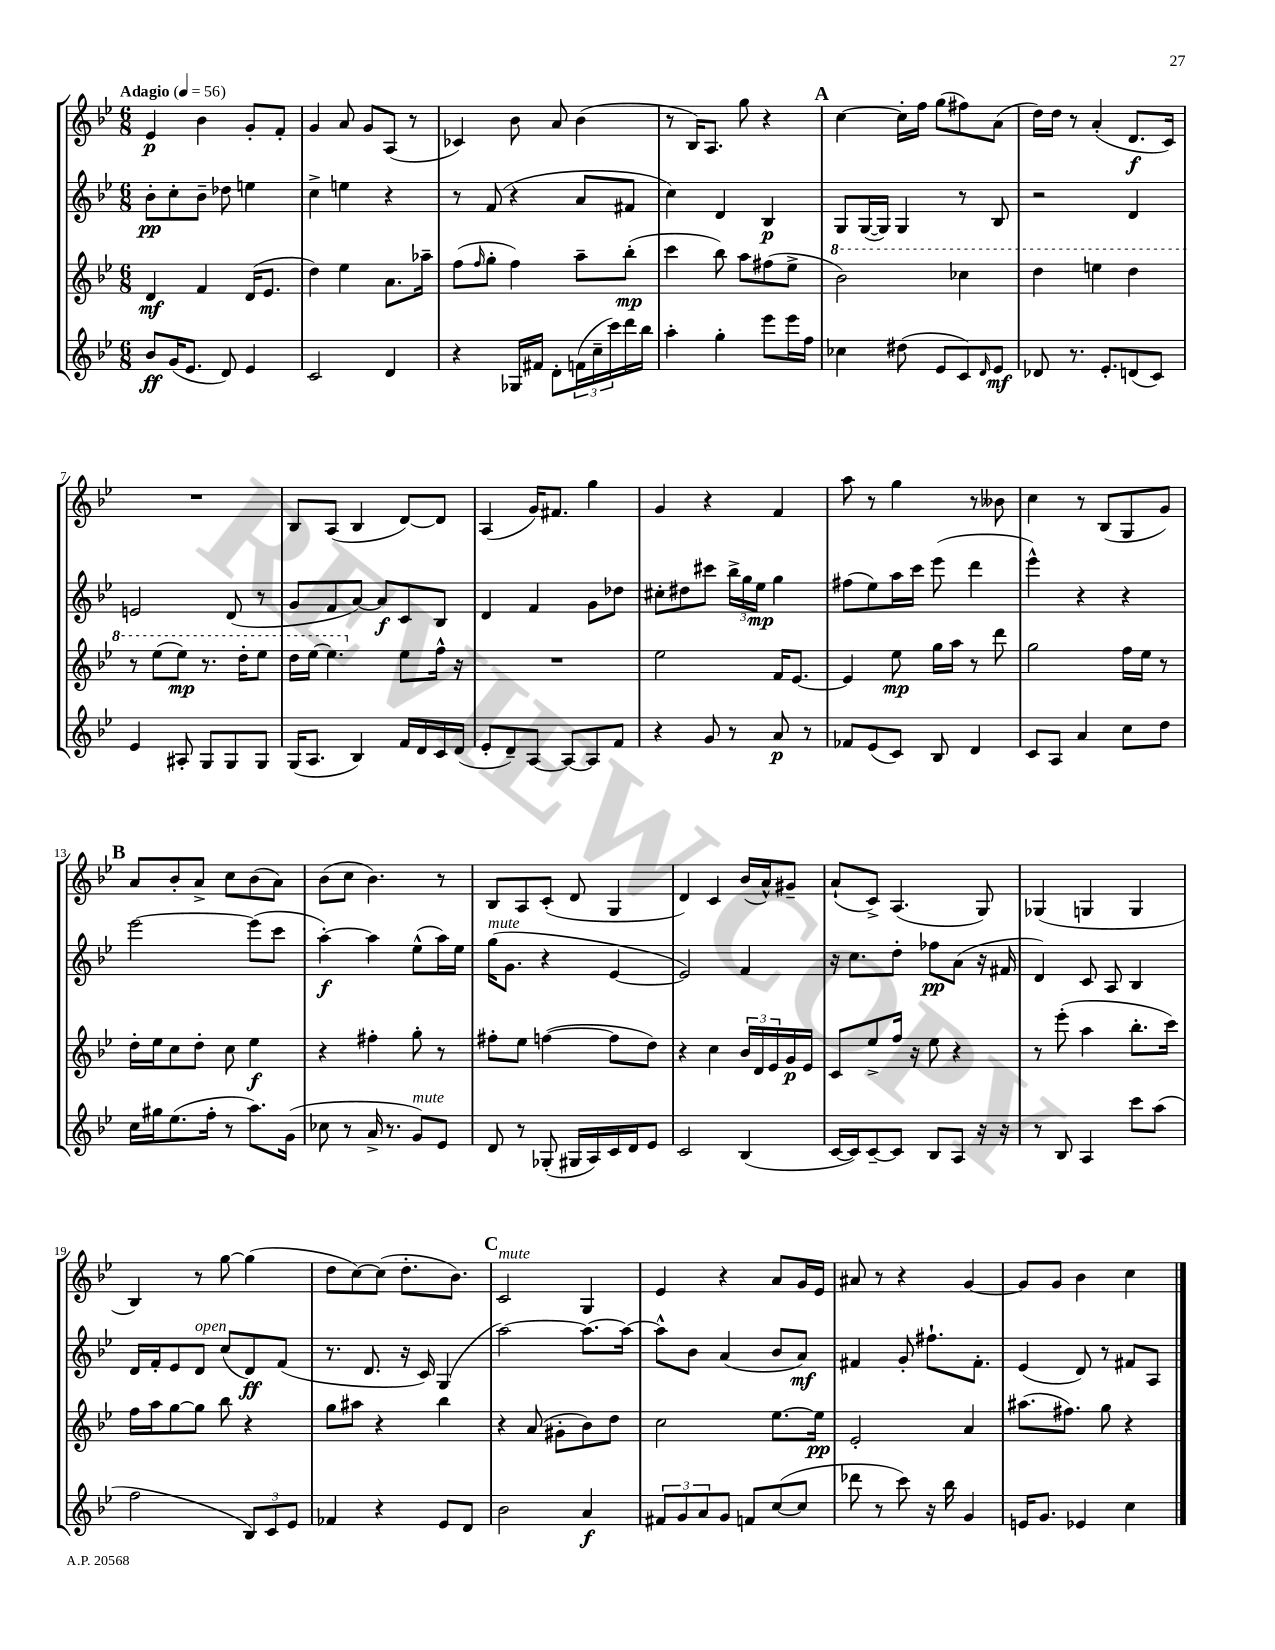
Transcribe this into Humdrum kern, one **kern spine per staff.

**kern	**kern	**kern	**kern
*staff4	*staff3	*staff2	*staff1
*clefG2	*clefG2	*clefG2	*clefG2
*k[b-e-]	*k[b-e-]	*k[b-e-]	*k[b-e-]
*M6/8	*M6/8	*M6/8	*M6/8
*MM56	*MM56	*MM56	*MM56
8b-	4d	8b-'	4e-
(16g	.	8cc'	.
8.e-	.	.	.
.	4f	8b-~	4b-
8d)	.	8dd-	.
4e-	(16d	4ee	8g'
.	8.e-	.	.
.	.	.	8f'
=	=	=	=
2c	4dd)	4cc^	4g
.	4ee-	4ee	8a
.	.	.	8g
4d	8.a	4r	(8A
.	.	.	8r
.	16aa-~	.	.
=	=	=	=
4r	(8ff	8r	4c-)
.	16qqff	.	.
.	8gg'	(8f	.
16G-	4ff)	4r	8b-
16f#	.	.	.
8d'	.	.	8a
(24f	8aa~	8a	(4b-
24cc~	.	.	.
24ccc)	.	.	.
16ddd	(8bb-'	8f#	.
16bb-	.	.	.
=	=	=	=
4aa'	4ccc	4cc)	8r
.	.	.	16B-)
.	.	.	8.A
4gg'	8bb-)	4d	.
.	8aa	.	8gg
8eee-	(8ff#	4B-	4r
16eee-	8ee-^	.	.
16ff	.	.	.
=	=	=	=
4cc-	2bb-)	8G	[4cc
.	.	([16G	.
.	.	16G])	.
(8dd#	.	4G	16cc']
.	.	.	16ff
8e-	.	.	(8gg
8c)	4ccc-	8r	8ff#)
16qqd	.	.	.
8e-	.	8B-	(8a
=	=	=	=
8d-	4ddd	2r	16dd)
.	.	.	16dd
8.r	.	.	8r
.	4eee	.	(4a'
8.e-'	.	.	.
(8d	4ddd	4d	8.d
8c)	.	.	.
.	.	.	16c)
=	=	=	=
4e-	8r	2e	2.r
.	(8eee-	.	.
8A#'	8eee-)	.	.
8G	8.r	.	.
8G	.	(8d	.
.	16ddd'	.	.
8G	8eee-	8r	.
=	=	=	=
(16G	16ddd	8g	8B-
8.A	[16eee-	.	.
.	4.eee-]	8f	(8A
4B-)	.	[8a)	4B-
.	.	8a]	.
16f	8ee-	8c	[8d)
16d	.	.	.
16c	16ff^^	8B-	8d]
(16d	16r	.	.
=	=	=	=
8e-'	2.r	4d	(4A
8d~)	.	.	.
[8A	.	4f	16g)
.	.	.	8.f#
8A_	.	.	.
8A]	.	8g	4gg
8f	.	8dd-	.
=	=	=	=
4r	2ee-	8cc#'	4g
.	.	8dd#	.
8g	.	8ccc#	4r
8r	.	24bb-^	.
.	.	24gg	.
.	.	24ee-	.
8a	16f	4gg	4f
.	[8.e-	.	.
8r	.	.	.
=	=	=	=
8f-	4e-]	(8ff#	8aa
(8e-	.	8ee-)	8r
8c)	8ee-	16aa	4gg
.	.	16ccc	.
8B-	16gg	(8eee-	.
.	16aa	.	.
4d	8r	4ddd	8r
.	8ddd	.	8b--
=	=	=	=
8c	2gg	4eee-^^)	4cc
8A	.	.	.
4a	.	4r	8r
.	.	.	(8B-
8cc	16ff	4r	8G
.	16ee-	.	.
8dd	8r	.	8g)
=	=	=	=
16cc	16dd'	[2eee-	8a
16gg#	16ee-	.	.
(8.ee-	8cc	.	8b-'
.	8dd'	.	8a^
16ff'	.	.	.
8r	8cc	.	8cc
8.aa)	4ee-	(8eee-]	(8b-
.	.	8ccc	8a)
(16g	.	.	.
=	=	=	=
8cc-	4r	[4aa')	(8b-
8r	.	.	8cc
16a^	4ff#'	4aa]	4.b-)
8.r	.	.	.
8g)	8gg'	(8ee-^^	.
8e-	8r	16aa)	8r
.	.	16ee-	.
=	=	=	=
8d	8ff#'	(16gg	8B-
.	.	8.g	.
8r	8ee-	.	8A
(8G-'	([4ff	4r	(8c'
16G#	.	.	8d
16A)	.	.	.
16c	8ff]	[4e-	4G
16d	.	.	.
8e-	8dd)	.	.
=	=	=	=
2c	4r	2e-])	4d)
.	4cc	.	4c
(4B-	24b-	4f	(16b-
.	24d	.	.
.	.	.	16a^^)
.	24e-	.	.
.	16g	.	8g#~
.	16e-	.	.
=	=	=	=
[16c	8c	16r	(8a`
16c])	.	8.cc	.
[8c~	8ee-^	.	8c^)
8c]	16ff	8dd'	(4.A
.	16r	.	.
8B-	8ee-	8ff-	.
8A	4r	(8a	.
16r	.	16r	8G)
16r	.	16f#	.
=	=	=	=
8r	8r	4d)	(4G-
8B-	(8eee-'	.	.
4A	4aa	8c	4G
.	.	8A	.
8ccc	8.bb-'	4B-	4G
(8aa	.	.	.
.	16ccc)	.	.
=	=	=	=
2ff	16ff	16d	4B-)
.	16aa	16f'	.
.	[8gg	8e-	.
.	8gg]	8d	8r
.	8bb-	(8cc	[8gg
12B-)	4r	8d)	(4gg]
12c	.	.	.
.	.	(8f	.
12e-	.	.	.
=	=	=	=
4f-	8gg	8.r	8dd
.	8aa#	.	[8cc)
.	.	8.d	.
4r	4r	.	(8cc]
.	.	16r	8.dd'
.	.	16c)	.
8e-	4bb-	(4G	.
.	.	.	8.b-)
8d	.	.	.
=	=	=	=
2b-	4r	[2aa)	2c
.	(8a	.	.
.	8g#'	.	.
4a	8b-)	8.aa_	4G
.	8dd	.	.
.	.	16aa_	.
=	=	=	=
12f#	2cc	8aa^^]	4e-
12g	.	.	.
.	.	8b-	.
12a	.	.	.
8g	.	(4a	4r
8f	.	.	.
([8cc	[8.ee-	8b-	8a
8cc]	.	8a)	16g
.	16ee-]	.	16e-
=	=	=	=
8ddd-	2e-'	4f#	8a#
8r	.	.	8r
8ccc)	.	8g'	4r
16r	.	8.ff#`	.
16bb-	.	.	.
4g	4a	.	[4g
.	.	8.f#'	.
=	=	=	=
16e	(8.aa#	(4e-	8g]
8.g	.	.	.
.	.	.	8g
.	8.ff#)	.	.
4e-	.	8d)	4b-
.	8gg	8r	.
4cc	4r	8f#	4cc
.	.	8A	.
==	==	==	==
*-	*-	*-	*-
